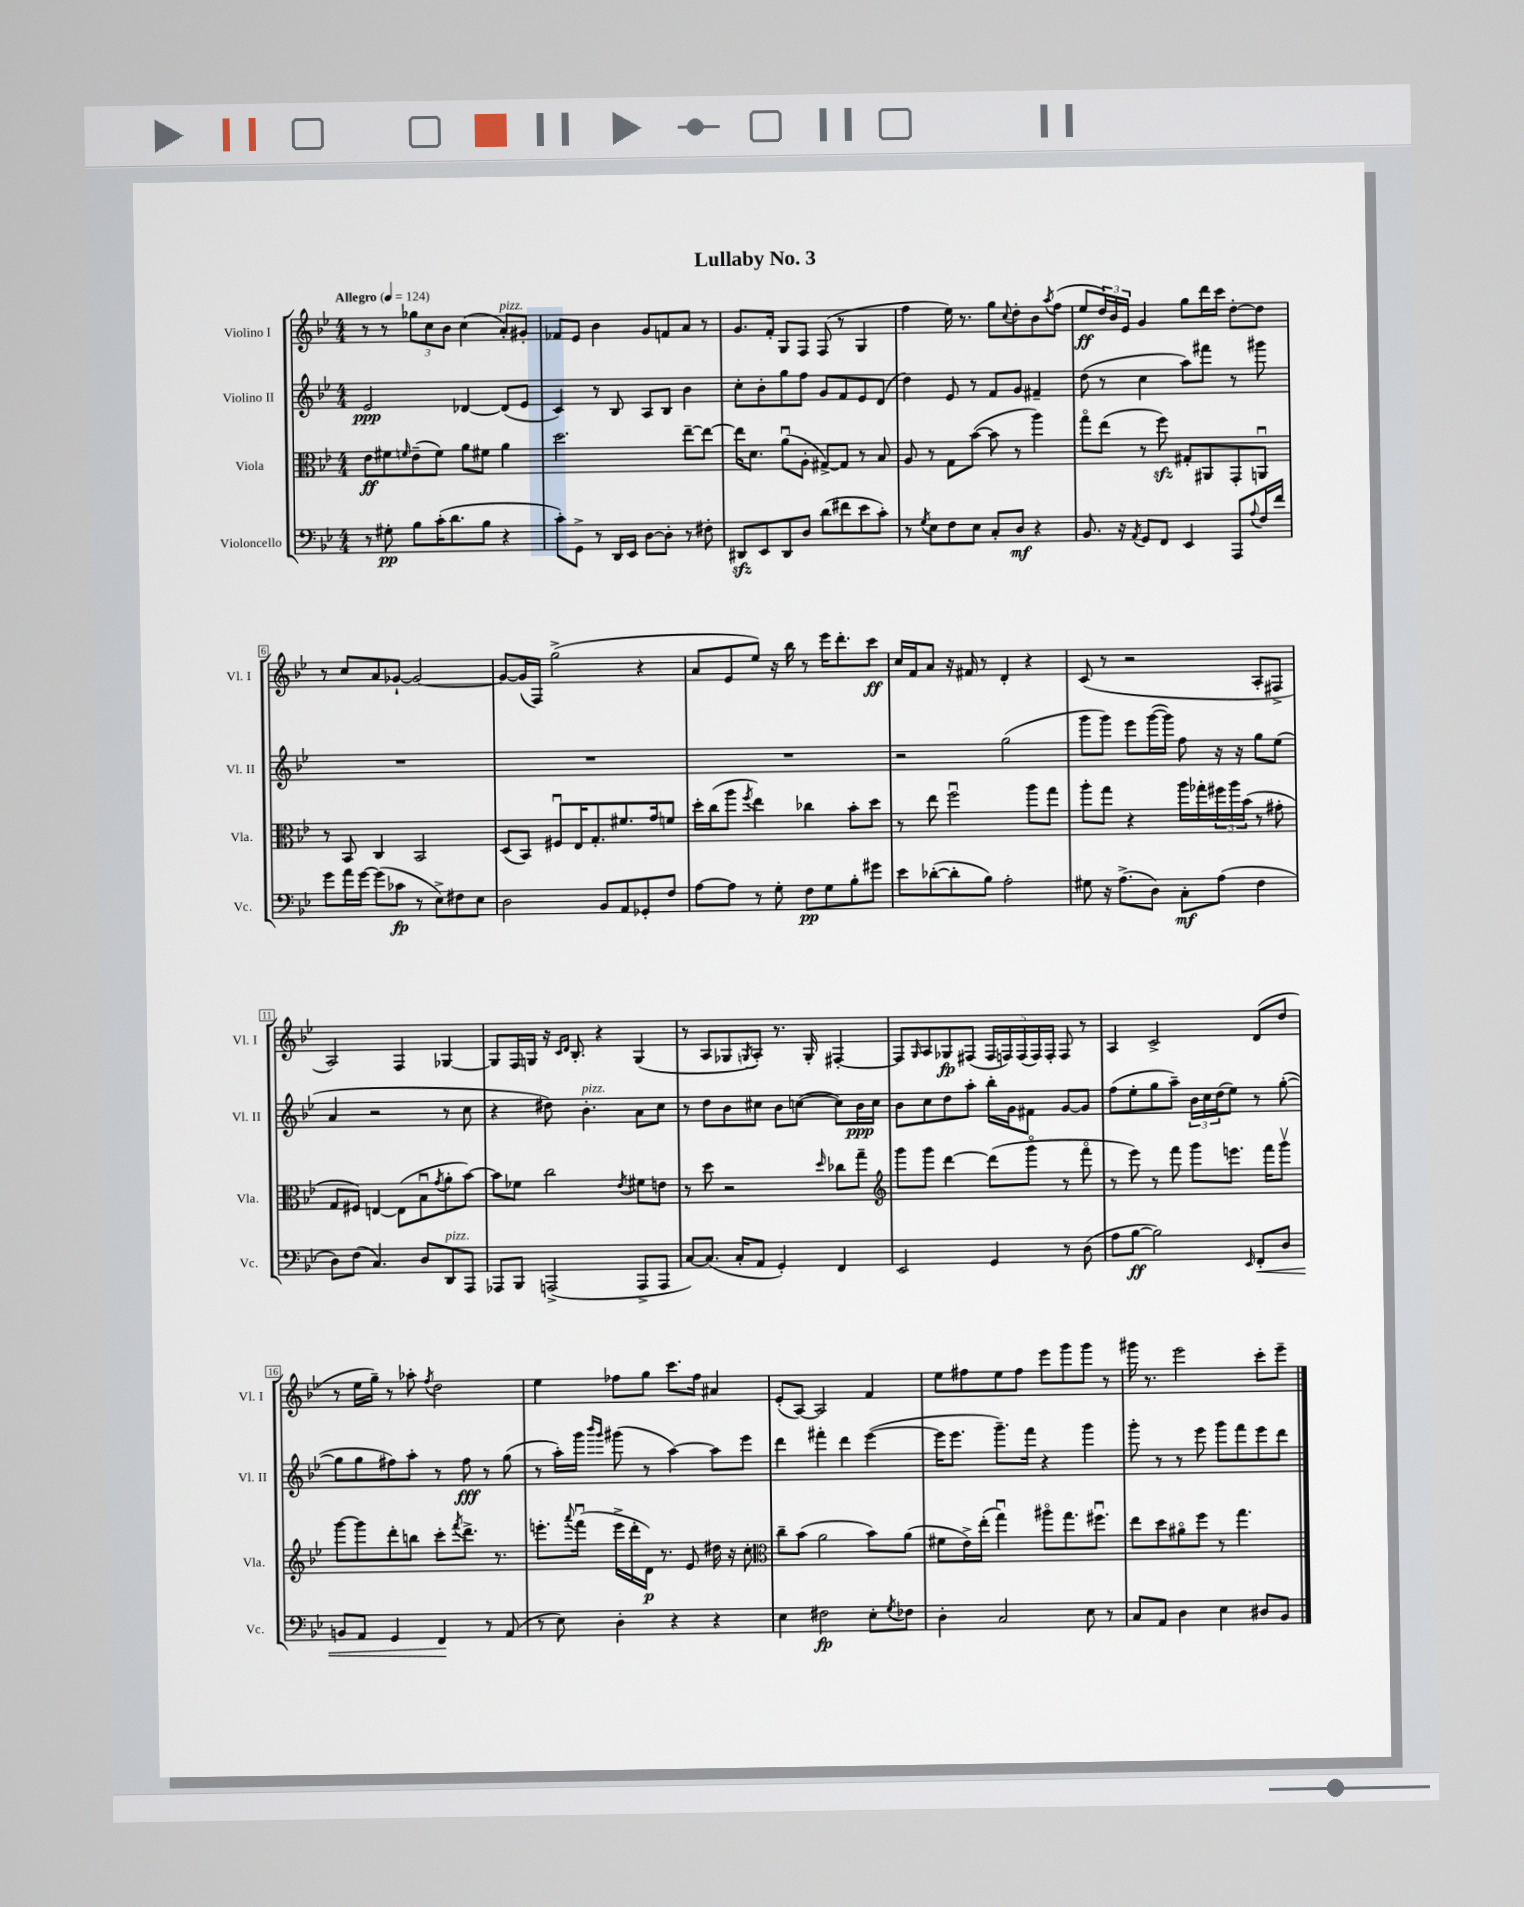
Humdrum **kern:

**kern	**dynam	**kern	**dynam	**kern	**dynam	**kern	**dynam
*part4	*part4	*part3	*part3	*part2	*part2	*part1	*part1
*staff4	*staff4	*staff3	*staff3	*staff2	*staff2	*staff1	*staff1
*I"Violoncello	*	*I"Viola	*	*I"Violino II	*	*I"Violino I	*
*I'Vc.	*	*I'Vla.	*	*I'Vl. II	*	*I'Vl. I	*
*clefF4	*	*clefC3	*	*clefG2	*	*clefG2	*
*k[b-e-]	*	*k[b-e-]	*	*k[b-e-]	*	*k[b-e-]	*
*M4/4	*	*M4/4	*	*M4/4	*	*M4/4	*
*MM124	*	*MM124	*	*MM124	*	*MM124	*
=1	=1	=1	=1	=1	=1	=1	=1
!	!	!	!	!	!	!LO:TX:a:B:t=Allegro	!
8r	.	8e-\L	ff	2e-/	ppp	8r	.
8G#X'\	pp	8f#X\	.	.	.	8r	.
.	.	16qqfn/	.	.	.	.	.
8B-\L	.	(8e-~\	.	.	.	12gg-X\L	.
.	.	.	.	.	.	12cc\	.
(16c'\K	.	8f\J)	.	.	.	.	.
.	.	.	.	.	.	12b-\J	.
8.d\	.	.	.	.	.	.	.
.	.	8a\L	.	[4d-X/	.	(4cc\	.
8B-\J	.	8f#X\J	.	.	.	.	.
!	!	!	!	!	!	!LO:TX:a:i:t=pizz.	!
4r	.	4a\	.	(8d-/L]	.	8a'/L)	.
.	.	.	.	8e-/J	.	8g#X'/J	.
=2	=2	=2	=2	=2	=2	=2	=2
8c'\L)	.	2.dd\	.	4c/)	.	8f-X/L	.
8GG^\J	.	.	.	.	.	8e-/J	.
8r	.	.	.	8r	.	4b-\	.
16DD/LL	.	.	.	8B-/	.	.	.
16EE-/JJ	.	.	.	.	.	.	.
[8D\L	.	.	.	8A/L	.	8g/L	.
8D'\J]	.	.	.	8B-/J	.	8fn/	.
8r	.	[8ee-~\L	.	4b-\	.	8a/J	.
8F#X'\	.	8ee-\J_	.	.	.	8r	.
=3	=3	=3	=3	=3	=3	=3	=3
8DD#Xzz/L	.	16ee-\KL]	.	8cc'\L	.	8.g/L	.
.	.	8.d\J	.	.	.	.	.
8EE-/	.	.	.	8b-'\	.	.	.
.	.	.	.	.	.	16f'/Jk	.
8DD#/	.	(8au\L	.	8gg\	.	8G/L	.
8D/J	.	8A'\J	.	8ff\J	.	8F/J	.
(8d\L	.	[8G#X^/L)	.	8g/L	.	(8F/	.
8f#X\	.	8G#/J]	.	8f/	.	8r	.
8e-\	.	8r	.	8e-/	.	4G/	.
8c'\J)	.	8B-/	.	(8d/J	.	.	.
=4	=4	=4	=4	=4	=4	=4	=4
8r	.	8A/	.	4dd\)	.	4ff\	.
8qG/	.	.	.	.	.	.	.
8E-\L	.	8r	.	.	.	.	.
8F\	.	8G\L	.	8e-/	.	16ee-\)	.
.	.	.	.	.	.	8.r	.
8E-\J	.	([8b-\J	.	8r	.	.	.
8C'/L	.	8b-\]	.	8f/L	.	8gg\L	.
.	.	.	.	.	.	8qqcc/	.
8D/J	mf	8r	.	8g/J	.	8dd'\	.
4r	.	4aa\)	.	4f#X~/	.	8b-\	.
.	.	.	.	.	.	8qaa/	.
.	.	.	.	.	.	(8ff\J	.
=5	=5	=5	=5	=5	=5	=5	=5
8.BB-/	.	8gg\L	.	(8dd\	.	8ee-/L	ff
.	.	(8ee-\J	.	8r	.	24dd/L)	.
.	.	.	.	.	.	24b-/	.
16r	.	.	.	.	.	.	.
.	.	.	.	.	.	24e-/JJ	.
8qAA/	.	.	.	.	.	.	.
8GG/L	.	8r	.	4cc\	.	4g/	.
8FF/J	.	8ffzz\)	.	.	.	.	.
4EE-/	.	8G#X'/L	.	8aa\L)	.	8gg\L	.
.	.	8AA#X/	.	8fff#X\J	.	16ddd\L	.
.	.	.	.	.	.	16ccc\JJ	.
8AAA/L	.	8GG'/	.	8r	.	[8dd'\L	.
8qqA/	.	.	.	.	.	.	.
16F/L	.	8AAnu/J	.	8ggg#X\	.	8dd\J]	.
16f/JJ	.	.	.	.	.	.	.
!!LO:LB:g=z
=6	=6	=6	=6	=6	=6	=6	=6
8g\L	.	8r	.	1r	.	8r	.
16a\L	.	8BB-/	.	.	.	8cc/L	.
[16g\JJ	.	.	.	.	.	.	.
(8g\L]	.	4C/	.	.	.	8a/	.
8c-X\J	fp	.	.	.	.	[8g-X`/J	.
8r	.	2BB-/	.	.	.	2g-/_	.
8E-^\L)	.	.	.	.	.	.	.
8F#X\	.	.	.	.	.	.	.
8E-\J	.	.	.	.	.	.	.
=7	=7	=7	=7	=7	=7	=7	=7
2D\	.	(8D/L	.	1r	.	8g-/L_	.
.	.	8BB-/J)	.	.	.	(16g-/L]	.
.	.	.	.	.	.	16F/JJ)	.
.	.	8F#Xu/L	.	.	.	(2gg^\	.
.	.	16E-/K	.	.	.	.	.
.	.	8.G'/	.	.	.	.	.
8BB-/L	.	.	.	.	.	.	.
8AA/	.	8.f#X/	.	.	.	.	.
8GG-X'/	.	.	.	.	.	4r	.
.	.	16g/k	.	.	.	.	.
8F/J	.	8fn/J	.	.	.	.	.
=8	=8	=8	=8	=8	=8	=8	=8
[8A\L	.	16dd'\LL	.	1r	.	8a/L	.
.	.	(16cc\J	.	.	.	.	.
8A\J]	.	8aa\J	.	.	.	8e-/	.
.	.	8qff/	.	.	.	.	.
8r	.	4ee-\)	.	.	.	8ee-/J)	.
8G'\	.	.	.	.	.	16r	.
.	.	.	.	.	.	16bb-\	.
8F\L	pp	4cc-X\	.	.	.	8r	.
8G\	.	.	.	.	.	16eee-\KL	.
.	.	.	.	.	.	8.ddd'\	.
8B-'\	.	8b-'\L	.	.	.	.	.
8g#X\J	.	8dd\J	.	.	.	8ccc\J	ff
=9	=9	=9	=9	=9	=9	=9	=9
8e-\L	.	8r	.	2r	.	16cc/LL	.
.	.	.	.	.	.	16f/J	.
([8d-X'\	.	8ee-\	.	.	.	8a/J	.
8d-'\]	.	2ffu\	.	.	.	16r	.
.	.	.	.	.	.	16f#X/	.
8B-\J)	.	.	.	.	.	8r	.
2A'\	.	.	.	(2gg\	.	4d'/	.
.	.	8aa\L	.	.	.	4r	.
.	.	8gg\J	.	.	.	.	.
=10	=10	=10	=10	=10	=10	=10	=10
8G#X\	.	8aa'\L	.	8ggg\L	.	(8c/	.
16r	.	8gg\J	.	8ggg\J)	.	8r	.
(8.A^\L	.	.	.	.	.	.	.
.	.	4r	.	8eee-\L	.	2r	.
8D\J)	.	.	.	([16ggg\L	.	.	.
.	.	.	.	16ggg\JJ])	.	.	.
8C'\L	mf	16aa\LL	.	8ff\	.	.	.
.	.	16gg-X'\	.	.	.	.	.
(8A\J	.	24ff#X\	.	16r	.	.	.
.	.	24aa\	.	.	.	.	.
.	.	.	.	16r	.	.	.
.	.	(24b-\JJ	.	.	.	.	.
4F\	.	8r	.	8gg\L	.	8A'/L	.
.	.	8g#X'\	.	(8ee-\J	.	8F#X^/J	.
!!LO:LB:g=z
=11	=11	=11	=11	=11	=11	=11	=11
8D\L)	.	8G/L	.	4a/	.	2A/)	.
(8F\J	.	8F#X/J)	.	.	.	.	.
4.C/)	.	[4En/	.	2r	.	.	.
.	.	(8E\L]	.	.	.	4F/	.
8D/L	.	8B-u\	.	.	.	.	.
.	.	8qg/	.	.	.	.	.
!LO:TX:a:i:t=pizz.	!	!	!	!	!	!	!
8DD/	.	8a'\	.	8r	.	[4G-X/	.
8AAA/J	.	[8b-\J)	.	8cc\	.	.	.
=12	=12	=12	=12	=12	=12	=12	=12
8AAA-X/L	.	8b-\L]	.	4r	.	8G-/L]	.
8BBB-/J	.	8f-X\J	.	.	.	16F/L	.
.	.	.	.	.	.	16Gn/JJ	.
(2AAAn^/	.	2cc\	.	8dd#X\)	.	16r	.
.	.	.	.	.	.	16qqc/LL	.
.	.	.	.	.	.	16qqd/JJ	.
.	.	.	.	.	.	8.B-'/	.
!	!	!	!	!LO:TX:a:i:t=pizz.	!	!	!
.	.	.	.	4.b-'\	.	.	.
.	.	.	.	.	.	4r	.
.	.	8qe-/	.	.	.	.	.
8AAA^/L	.	8f#X\L	.	8a\L	.	(4G/	.
8AAA/J	.	8en\J	.	8cc\J	.	.	.
=13	=13	=13	=13	=13	=13	=13	=13
[8C/L)	.	8r	.	8r	.	8r	.
(8.C/J]	.	8dd\	.	8dd\L	.	8A/L	.
.	.	2r	.	8b-\	.	8G-X/	.
16C'/KL	.	.	.	.	.	.	.
.	.	.	.	.	.	8qGn/	.
8AA/J	.	.	.	8cc#X\J	.	8A'/J)	.
4GG'/)	.	.	.	8b-\L	.	8.r	.
.	.	.	.	([8ccn\J	.	.	.
.	.	.	.	.	.	16G'/	.
.	.	16qqdd/	.	.	.	.	.
4FF/	.	8cc-X\L	.	8cc\L])	.	[4F#X'/	.
.	.	8gg~\J	.	16b-\L	ppp	.	.
.	.	.	.	16cc\JJ	.	.	.
=14	=14	=14	=14	=14	=14	=14	=14
*	*	*clefG2	*	*	*	*	*
2EE-/	.	8ggg\L	.	8b-\L	.	8F#/L]	.
.	.	.	.	.	.	16qqG/	.
.	.	8ggg\J	.	8cc\	.	8A/	.
.	.	[4ddd\	.	8dd\	.	8G-X/	fp
.	.	.	.	8aa'\J	.	(8F#X/J	.
4GG/	.	(8ddd\L]	.	16bb-'\LL	.	20F#/LL	.
.	.	.	.	.	.	20Fn/)	.
.	.	.	.	16g\J	.	.	.
.	.	.	.	.	.	(20F/	.
.	.	8ggg\J	.	8f#X\J	.	.	.
.	.	.	.	.	.	20F/)	.
.	.	.	.	.	.	20F'/JJ	.
8r	.	8r	.	[8g/L	.	8F/	.
(8D\	.	8fff\	.	8g/J]	.	8r	.
=15	=15	=15	=15	=15	=15	=15	=15
8A\L	.	8r	.	(8ff\L	.	4A/	.
[8B-\J	ff	8eee-\)	.	8ee-'\	.	.	.
2B-\])	.	8r	.	8gg\	.	2c^/	.
.	.	8fff\	.	8aa~\J)	.	.	.
.	.	8ggg\L	.	24b-\LL	.	.	.
.	.	.	.	24cc\	.	.	.
.	.	.	.	(24dd\J	.	.	.
.	.	8.eeen\J	.	8ee-\J)	.	.	.
16qqEE-/	.	.	.	.	.	.	.
!	!LO:HP:b	!	!	!	!	!	!
8FF'/L	<	.	.	8r	.	(8d/L	.
.	.	16fff\KL	.	.	.	.	.
8D/J	.	8gggv\J	.	([8gg'\	.	8dd/J	.
!!LO:LB:g=z
=16	=16	=16	=16	=16	=16	=16	=16
8BBn/L	.	[8ggg\L	.	8gg\L]	.	8r	.
8AA/J	.	8ggg\]	.	8gg\	.	16ee-\LL	.
.	.	.	.	.	.	16gg~\JJ)	.
4GG/	.	8ddd'\	.	8ff#X\)	.	8r	.
.	.	8bbn\J	.	8aa'\J	.	8aa-X'\	.
.	.	.	.	.	.	8qff/	.
4FF/	.	8ccc'\L	.	8r	.	2dd\	.
.	.	8qfff/	.	.	.	.	.
.	.	8.ddd^\J	.	8ff#\	fff	.	.
8r	[	.	.	8r	.	.	.
.	.	8.r	.	.	.	.	.
(8AA/	.	.	.	(8gg\	.	.	.
=17	=17	=17	=17	=17	=17	=17	=17
8r	.	8.eeen'\L	.	8r	.	4ee-\	.
8E-\)	.	.	.	16aa'\LL)	.	.	.
.	.	8qqaaa/	.	.	.	.	.
.	.	(16fffu\Jk	.	16ggg\JJ	.	.	.
.	.	.	.	16qqbbb-/LL	.	.	.
.	.	.	.	16qqggg/JJ	.	.	.
4D'\	.	16eee^\LL	.	(8ggg#X\	.	8ff-X\L	.
.	.	16ddd'\	.	.	.	.	.
.	.	16d\JJ)	p	8r	.	8gg\J	.
.	.	8.r	.	.	.	.	.
4r	.	.	.	[4aa\)	.	8.ccc\L	.
.	.	8e-/	.	.	.	.	.
.	.	.	.	.	.	16ff-\Jk	.
4r	.	16dd#X\	.	8aa\L]	.	4a#X/	.
.	.	16r	.	.	.	.	.
.	.	8cc'\	.	8eee-\J	.	.	.
=18	=18	=18	=18	=18	=18	=18	=18
*	*	*clefC3	*	*	*	*	*
4E-\	.	8cc~\L	.	4ddd\	.	(8e-'/L	.
.	.	(8b-\J	.	.	.	[8A/J)	.
2F#X\	fp	2a\	.	4fff#X'\	.	2A/]	.
.	.	.	.	4ddd\	.	.	.
8E-'\L	.	8b-\L)	.	([4eee-\	.	4f/	.
8qG/	.	.	.	.	.	.	.
8F-X\J	.	(8a\J	.	.	.	.	.
=19	=19	=19	=19	=19	=19	=19	=19
4D'\	.	8f#X\L	.	16eee-\KL]	.	8ee-\L	.
.	.	.	.	8.eee-\J	.	.	.
.	.	16e-^\L)	.	.	.	8ff#X\	.
.	.	(16ee-'\JJ	.	.	.	.	.
2C/	.	4ggu\)	.	8.ggg~\L)	.	8ee-\	.
.	.	.	.	.	.	8ff#\J	.
.	.	.	.	16fff\Jk	.	.	.
.	.	8aa#X\L	.	4r	.	8eee-\L	.
.	.	8.gg\	.	.	.	8ggg\	.
8E-\	.	.	.	4ggg\	.	8ggg\J	.
.	.	8.ff#Xu\J	.	.	.	.	.
8r	.	.	.	.	.	8r	.
=20	=20	=20	=20	=20	=20	=20	=20
8C/L	.	8ee-\L	.	8ggg'\	.	16ggg#X\	.
.	.	.	.	.	.	8.r	.
8AA/J	.	8dd\	.	8r	.	.	.
4D\	.	8a#X\	.	8r	.	2eee-\	.
.	.	8ff\J	.	8eee-\	.	.	.
4E-\	.	8r	.	8ggg\L	.	.	.
.	.	4.gg\	.	8fff\	.	.	.
8D#X/L	.	.	.	8eee-\	.	8ccc'\L	.
8BB-/J	.	.	.	8ddd\J	.	8eee-~\J	.
==	==	==	==	==	==	==	==
*-	*-	*-	*-	*-	*-	*-	*-
